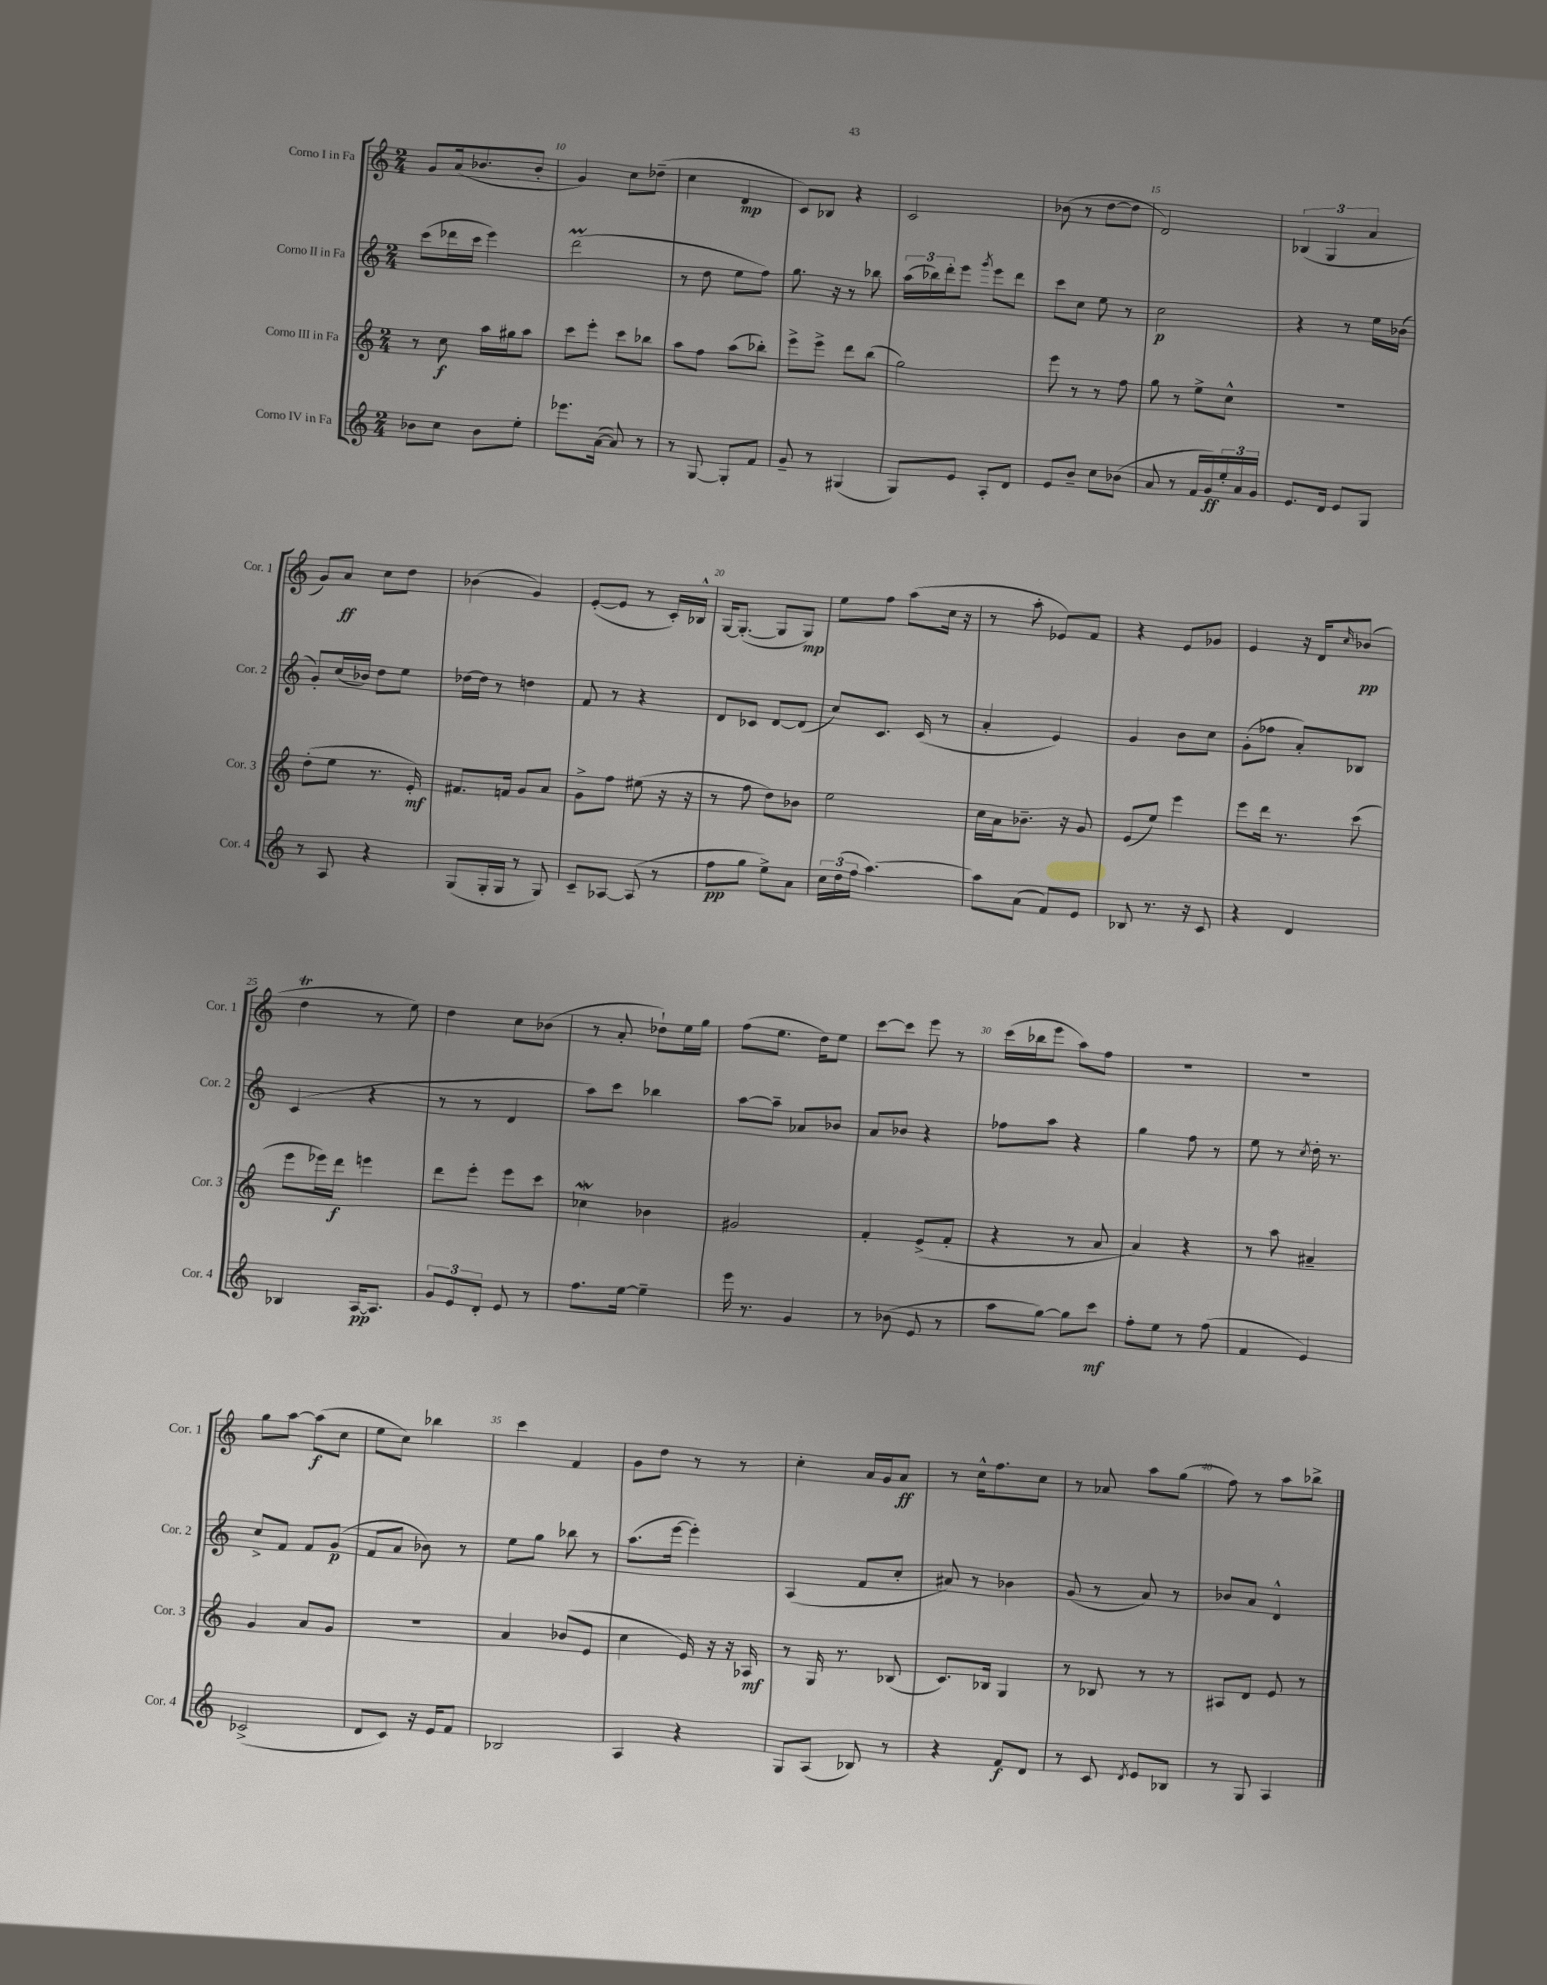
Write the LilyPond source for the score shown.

<<
\new StaffGroup <<
\new Staff = "s0" \with { instrumentName = "Corno I in Fa" shortInstrumentName = "Cor. 1" } {
    \clef treble \key c \major \numericTimeSignature \time 2/4
    g'8 a'16( bes'8. bes'8-. |
    g'4) c''8 des''8--( |
    c''4 d'4\mp |
    c'8) bes8 r4 |
    c'2 |
    bes'8( r8 d''8~ d''8 |
    d'2) |
    \tuplet 3/2 { bes4( g4 a'4 } |
    g'8) a'8\ff c''8 d''8 |
    bes'4( g'4) |
    e'8~-.( e'8 r8 c'16-.) bes16-^ |
    g16~ g8.~-.( g8 g8\mp) |
    e''8 f''8 a''8( c''16 r16 |
    r8 a''8-. ees'8) f'8 |
    r4 e'8 ges'8 |
    e'4 r16 d'16 \grace { c''16 } bes'8\pp( |
    d''4\trill r8 e''8) |
    d''4 c''8 bes'8( |
    r8 a'8-. des''8-!) e''16 g''16 |
    f''8( e''8. d''16) e''8 |
    c'''8~ c'''8 e'''8 r8 |
    c'''16( bes''16 e'''8 a''8) f''8 |
    r2 |
    r2 |
    g''8 a''8~ a''8\f( c''8 |
    e''8 c''8) bes''4 |
    c'''4 f'4 |
    g'8 d''8 r8 r8 |
    c''4-. a'16 g'16 a'8\ff |
    r8 c''16-^ f''8. c''8 |
    r8 aes'8 a''8 g''8( |
    f''8) r8 a''8 bes''8-> \bar "|." |
}
\new Staff = "s1" \with { instrumentName = "Corno II in Fa" shortInstrumentName = "Cor. 2" } {
    \clef treble \key c \major \numericTimeSignature \time 2/4
    c'''8( des'''16 c'''16 e'''4) |
    d'''2\prall( |
    r8 d''8 e''8 f''8) |
    g''8. r16 r8 bes''8 |
    \tuplet 3/2 { a''16( bes''16) d'''16-. } e'''8 \acciaccatura { g'''8 } e'''8 d'''8 |
    c'''8 c''8 e''8 r8 |
    c''2\p |
    r4 r8 e''16 bes'16( |
    g'8-.) c''16( bes'16) d''8 e''8 |
    des''16~ des''16 r8 d''4 |
    f'8 r8 r4 |
    d'8 ces'8 d'8~ d'8( |
    c''8) c'8. c'16( r8 |
    a'4-. e'4) |
    g'4 b'8 c''8 |
    g'8-.( fes''8 a'8-.) bes8 |
    c'4( r4 |
    r8 r8 d'4 |
    a''8) c'''8 bes''4 |
    a''8~ a''8-- aes'8 bes'8 |
    a'8 bes'8 r4 |
    fes''8 a''8 r4 |
    g''4 f''8 r8 |
    e''8 r8 \acciaccatura { c''8 } d''16-. r8. |
    c''8-> f'8 f'8 g'8\p( |
    f'8 a'8 bes'8) r8 |
    e''8 g''8 bes''8 r8 |
    a''8.( e'''16~ e'''4-.) |
    a4( f'8 c''8-. |
    ais'8) r8 bes'4 |
    g'8( r8 a'8) r8 |
    bes'8 a'8 d'4-^ \bar "|." |
}
\new Staff = "s2" \with { instrumentName = "Corno III in Fa" shortInstrumentName = "Cor. 3" } {
    \clef treble \key c \major \numericTimeSignature \time 2/4
    r8 c''8\f a''16 gis''16 a''8 |
    c'''8 e'''8-. c'''8 bes''8 |
    a''8 f''8 a''8( bes''8-.) |
    e'''8-> e'''8-> d'''8 b''8( |
    g''2) |
    e'''8 r8 r8 f''8 |
    g''8 r8 e''8-> c''8-^ |
    R2 |
    d''8-.( e''8 r8. e'16-.\mf) |
    fis'8. f'16 g'8 a'8 |
    g'8-> f''8 eis''8( r16 r16 |
    r8 f''8 d''8) bes'8 |
    e''2 |
    c''16 a'16 bes'8.-- r16 g'8 |
    e'8( e''8) e'''4 |
    e'''8 d'''16 r8. c'''8( |
    e'''8 ees'''16) d'''16\f e'''4 |
    d'''8 e'''8-. e'''8 c'''8 |
    ces''4\mordent bes'4 |
    gis'2 |
    f'4-. e'8->( f'8-. |
    r4 r8 a'8 |
    a'4) r4 |
    r8 a''8 ais'4-- |
    g'4 a'8 g'8 |
    R2 |
    a'4 bes'8( e'8 |
    c''4 e'16) r16 r16 aes16\mf |
    r8 g16 r8. bes8( |
    c'8.) bes16 g4 |
    r8 bes8 r8 r8 |
    ais8 d'8 e'8 r8 \bar "|." |
}
\new Staff = "s3" \with { instrumentName = "Corno IV in Fa" shortInstrumentName = "Cor. 4" } {
    \clef treble \key c \major \numericTimeSignature \time 2/4
    bes'8 c''8 bes'8 e''8-. |
    ees'''8. a'16~( a'8) r8 |
    r8 g8~ g8-. f'8 |
    g'8-- r8 gis4( |
    g8) e'8 a8-. d'8 |
    e'8 b'8-- c''8 bes'8( |
    a'8 r8 f'16 g'16\ff) \tuplet 3/2 { e''16-. a'16 g'16 } |
    e'8. d'16 e'8 g8 |
    r8 a8 r4 |
    g8( g16-. g16 r8 g8) |
    c'8-- aes8~ aes8( r8 |
    f''8\pp g''8 e''8->) a'8 |
    \tuplet 3/2 { c''16 d''16( f''16 } a''4.~) |
    a''8 a'8( f'8) e'8 |
    bes8 r8. r16 c'8 |
    r4 d'4 |
    bes4 a16~\pp a8. |
    \tuplet 3/2 { g'8 e'8 d'8-. } e'8 r8 |
    f''8. e''16~ e''4-- |
    e'''16 r8. g'4 |
    r8 bes'8( e'8 r8 |
    a''8 g''8~) g''8 c'''8\mf |
    f''8-. e''8 r8 f''8( |
    f'4 e'4) |
    ces'2->( |
    d'8 c'8) r16 e'16 f'8 |
    bes2 |
    a4 r4 |
    g8 a8( bes8) r8 |
    r4 f'8\f d'8 |
    r8 c'8 \acciaccatura { d'8 } e'8 bes8 |
    r8 g8 a4 \bar "|." |
}
>>
>>
\layout { \context { \Score currentBarNumber = #9 \override BarNumber.break-visibility = ##(#f #t #t) barNumberVisibility = #(every-nth-bar-number-visible 5) } }
